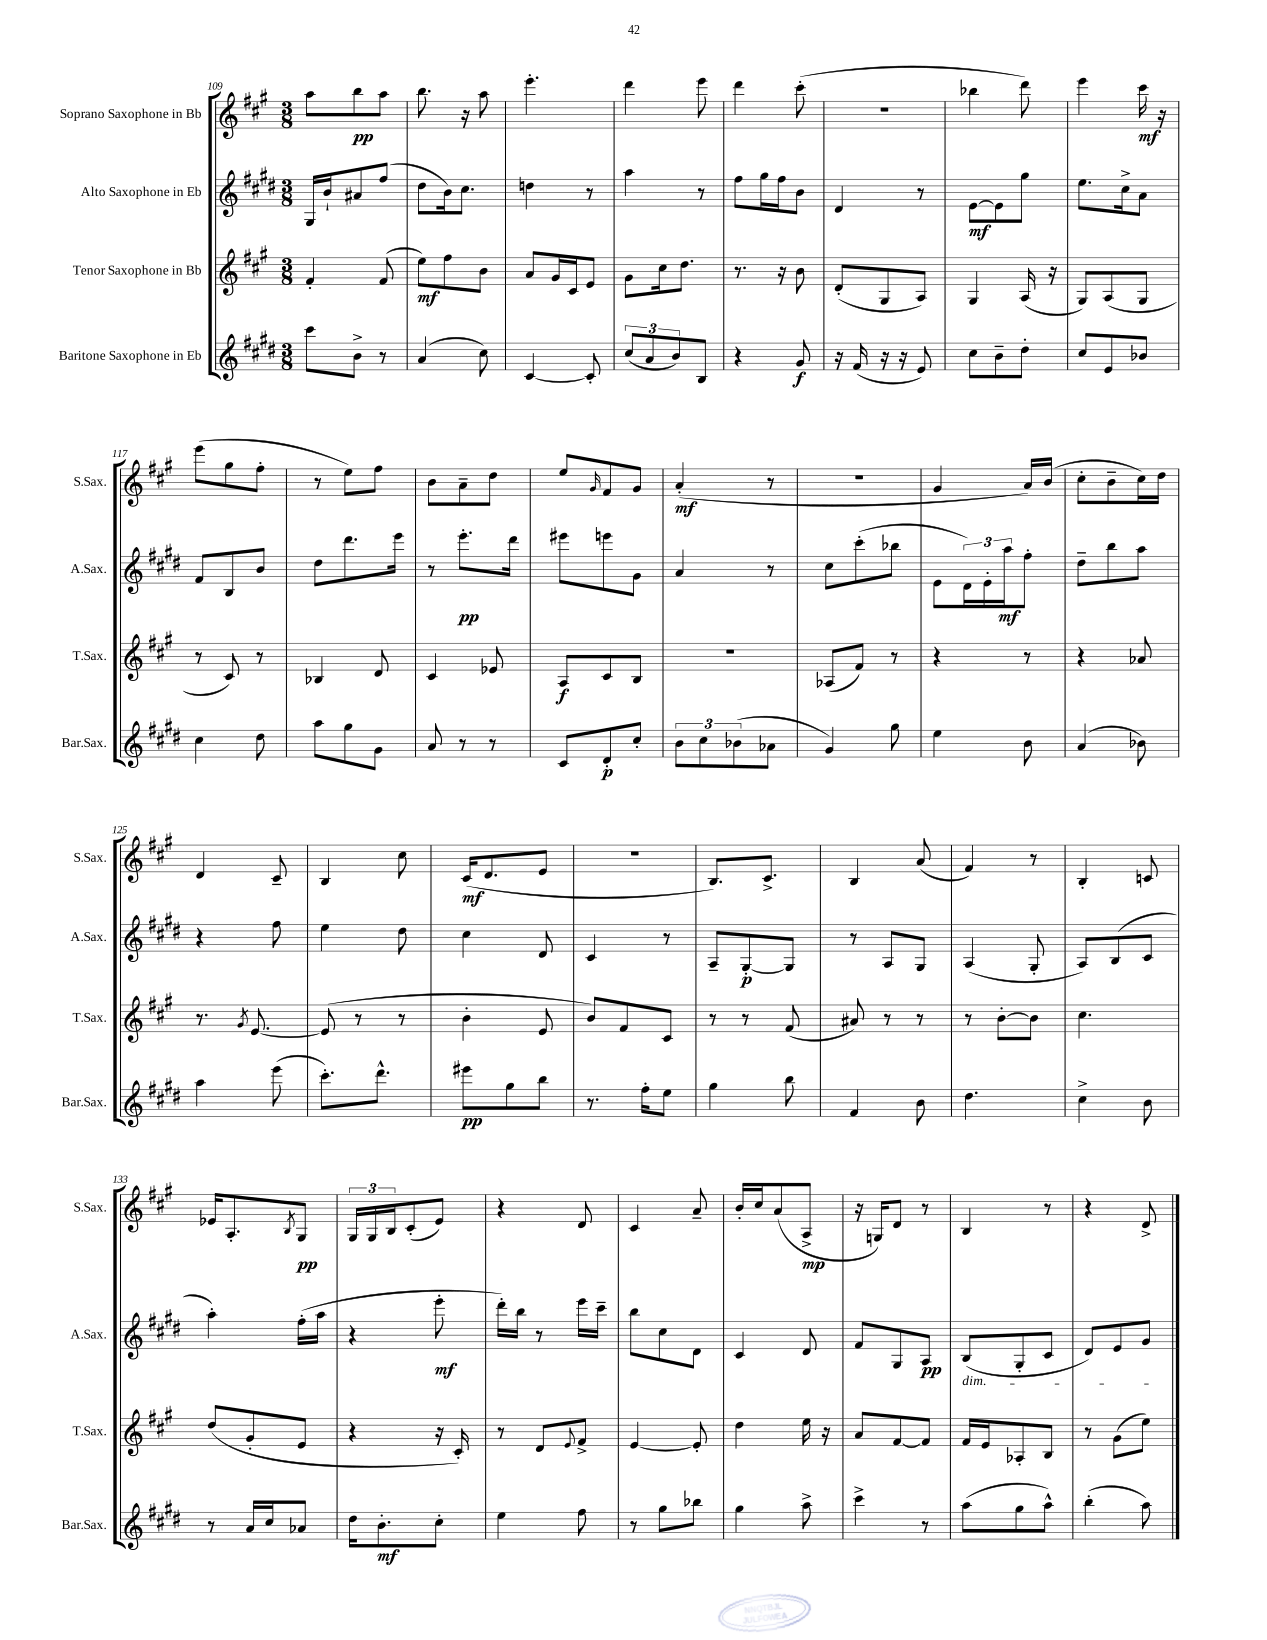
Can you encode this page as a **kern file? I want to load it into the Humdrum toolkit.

**kern	**kern	**kern	**kern
*staff4	*staff3	*staff2	*staff1
*clefG2	*clefG2	*clefG2	*clefG2
*k[f#c#g#d#]	*k[f#c#g#]	*k[f#c#g#d#]	*k[f#c#g#]
*M3/8	*M3/8	*M3/8	*M3/8
8ccc#	4f#'	16G#	8aa
.	.	16b`	.
8b^	.	8a#	8bb
8r	(8f#	(8ff#	8aa
=	=	=	=
(4a	8ee)	8dd#	8.bb
.	8ff#	16b)	.
.	.	8.cc#	16r
8cc#)	8b	.	8aa
=	=	=	=
[4c#	8a	4dd	4.eee'
.	16g#	.	.
.	16c#	.	.
8c#']	8e	8r	.
=	=	=	=
(12cc#	8g#	4aa	4ddd
12a	.	.	.
.	16cc#	.	.
12b)	.	.	.
.	8.dd	.	.
8B	.	8r	8eee
=	=	=	=
4r	8.r	8ff#	4ddd
.	.	16gg#	.
.	16r	16ff#	.
8g#	8b	8b	(8ccc#'
=	=	=	=
16r	(8d'	4d#	4.r
(16f#	.	.	.
16r	8G#	.	.
16r	.	.	.
8e)	8A)	8r	.
=	=	=	=
8cc#	4G#	[8e	4bb-
8b~	.	8e]	.
8dd#'	(16A	8gg#	8ddd)
.	16r	.	.
=	=	=	=
8cc#	8G#)	8.ee	4eee
8e	(8A	.	.
.	.	16cc#^	.
8b-	8G#	8a	16ccc#
.	.	.	16r
=	=	=	=
4cc#	8r	8f#	(8eee
.	8c#)	8B	8gg#
8dd#	8r	8b	8ff#'
=	=	=	=
8aa	4B-	8dd#	8r
8gg#	.	8.ddd#	8ee)
8g#	8d	.	8ff#
.	.	16eee	.
=	=	=	=
8a	4c#	8r	8b
8r	.	8.eee'	8a~
8r	8e-	.	8dd
.	.	16ddd#	.
=	=	=	=
8c#	8A	8eee#	8ee
.	.	.	16qqg#
8d#'	8c#	8eee	8f#
8cc#'	8B	8g#	8g#
=	=	=	=
12b	4.r	4a	(4a'
12cc#	.	.	.
(12b-	.	.	.
8a-	.	8r	8r
=	=	=	=
4g#)	(8A-	8cc#	4.r
.	8f#)	(8ccc#'	.
8gg#	8r	8bb-	.
=	=	=	=
4ee	4r	8e	4g#
.	.	24d#)	.
.	.	24e'	.
.	.	24aa	.
8b	8r	8ff#'	16a)
.	.	.	(16b
=	=	=	=
(4a	4r	8dd#~	8cc#'
.	.	8bb	8b~
8b-)	8a-	8aa	16cc#)
.	.	.	16dd
=	=	=	=
4aa	8.r	4r	4d
.	8qg#	.	.
.	[8.e	.	.
(8eee	.	8ff#	8c#~
=	=	=	=
8.ccc#')	(8e]	4ee	4B
.	8r	.	.
8.ddd#^^	.	.	.
.	8r	8dd#	8cc#
=	=	=	=
8eee#	4b'	4cc#	(16c#
.	.	.	8.d
8gg#	.	.	.
8bb	8e	8d#	8e
=	=	=	=
8.r	8b)	4c#	4.r
.	8f#	.	.
16ff#'	.	.	.
8ee	8c#	8r	.
=	=	=	=
4gg#	8r	8A~	8.B)
.	8r	[8G#'	.
.	.	.	8.c#^
8bb	(8f#	8G#]	.
=	=	=	=
4f#	8a#)	8r	4B
.	8r	8A	.
8b	8r	8G#	(8a
=	=	=	=
4.dd#	8r	(4A	4f#)
.	[8b'	.	.
.	8b]	8G#'	8r
=	=	=	=
4cc#^	4.cc#	8A)	4B'
.	.	(8B	.
8b	.	8c#	8c
=	=	=	=
8r	(8dd	4aa')	16e-
.	.	.	8.A'
16a	8g#'	.	.
16cc#	.	.	.
.	.	.	8qB
8a-	8e	(16ff#'	8G#
.	.	16aa	.
=	=	=	=
16dd#	4r	4r	24G#
.	.	.	24G#
8.b'	.	.	.
.	.	.	24B
.	.	.	(8c#'
8cc#'	16r	8eee'	8e)
.	16c#')	.	.
=	=	=	=
4ee	8r	16ddd#')	4r
.	.	16bb	.
.	8d	8r	.
.	8qqe	.	.
8ff#	8f#^	16eee	8d
.	.	16ccc#~	.
=	=	=	=
8r	[4e	8bb	4c#
8gg#	.	8cc#	.
8bb-	8e']	8d#	8a~
=	=	=	=
4gg#	4dd	4c#	16b'
.	.	.	16cc#
.	.	.	(8a
8aa^	16ee	8d#	8A^
.	16r	.	.
=	=	=	=
4ccc#^	8a	8f#	16r
.	.	.	16G)
.	[8f#	8G#	8d
8r	8f#]	8A	8r
=	=	=	=
(8aa	16f#	(8B	4B
.	16e	.	.
8gg#	8A-'	8G#'	.
8aa^^)	8B	8c#	8r
=	=	=	=
(4bb'	8r	8d#)	4r
.	(8g#	8e	.
8aa)	8ee)	8g#	8d^
==	==	==	==
*-	*-	*-	*-
